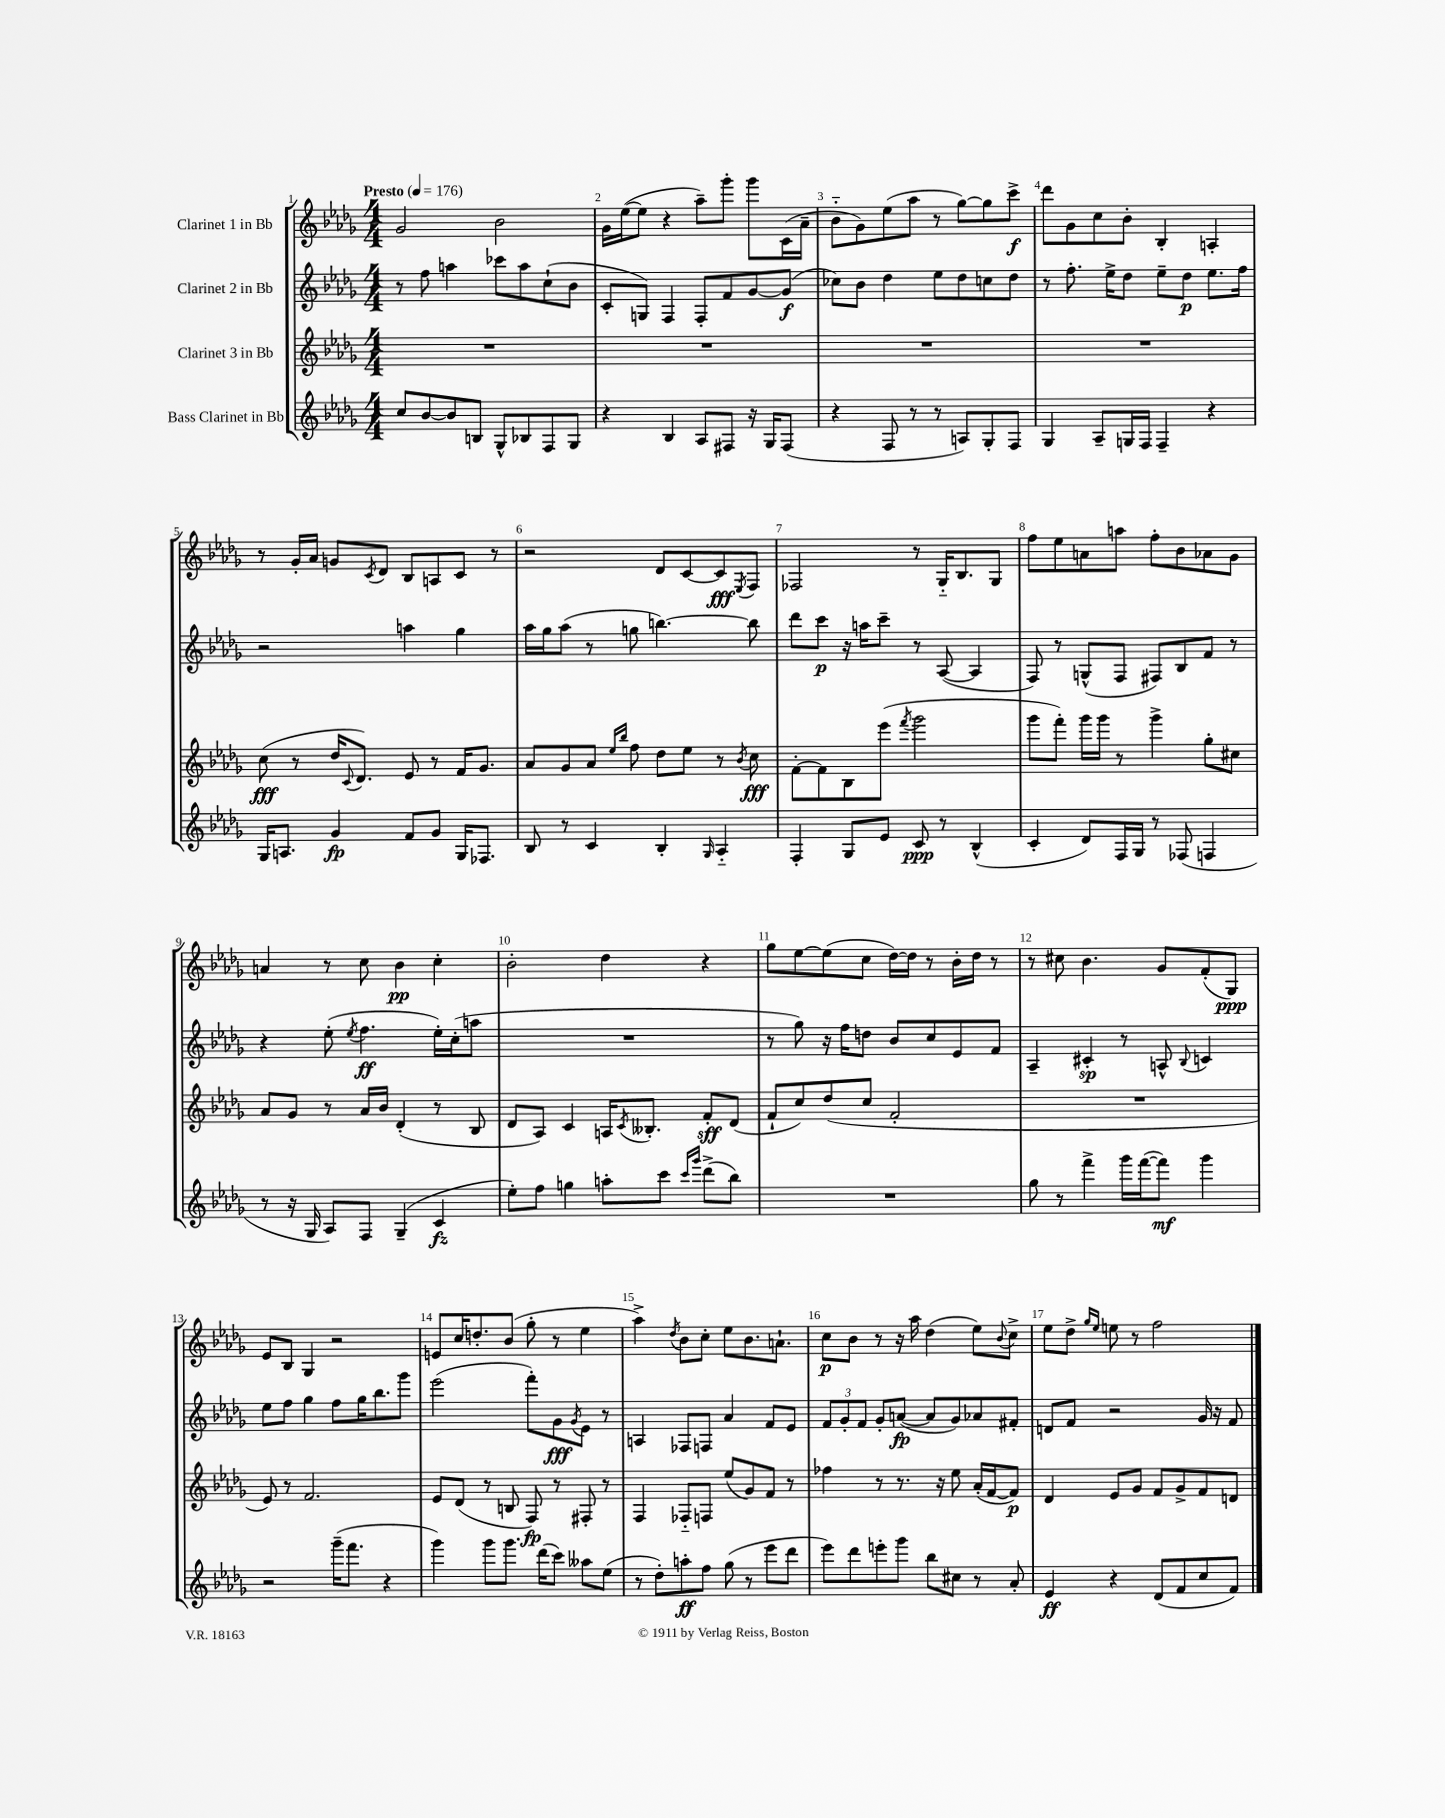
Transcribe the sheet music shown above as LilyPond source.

<<
\new StaffGroup <<
\new Staff = "s0" \with { instrumentName = "Clarinet 1 in Bb" } {
    \clef treble \key des \major \numericTimeSignature \time 4/4 \tempo "Presto" 4 = 176
    ges'2 bes'2 |
    ges'16 ees''16~( ees''8 r4 aes''8--) ges'''8-. ges'''8 c'16( aes'16-- |
    bes'8-_ ges'8) ees''8( aes''8 r8 ges''8~) ges''8 c'''8->\f |
    des'''8 ges'8 c''8 bes'8-. bes4-. a4-. |
    r8 ges'16-. aes'16 g'8 \acciaccatura { c'8 } des'8 bes8 a8 c'8 r8 |
    r2 des'8 c'8~ c'8\fff \acciaccatura { ees8 } f8 |
    fes2 r8 ges16-_ bes8. ges8 |
    f''8 ees''8 a'8 a''8 f''8-. bes'8 aes'8 ges'8 |
    a'4 r8 c''8 bes'4\pp c''4-. |
    bes'2-. des''4 r4 |
    ges''8 ees''8~ ees''8( c''8 des''16~) des''16 r8 bes'16-. des''16 r8 |
    r8 cis''8 bes'4. ges'8 f'8-.( ges8\ppp) |
    ees'8 bes8 ges4 r2 |
    e'8 c''16 d''8.-. bes'8( ges''8-. r8 ees''4 |
    aes''4->) \acciaccatura { des''8 } bes'8 c''8-. ees''8 bes'8. a'8.-! |
    c''8\p bes'8 r8 r16 aes''16 des''4( ees''8) \appoggiatura { bes'8 } c''8-> |
    ees''8 des''8-> \grace { ges''16 ees''16 } e''8 r8 f''2 \bar "|." |
}
\new Staff = "s1" \with { instrumentName = "Clarinet 2 in Bb" } {
    \clef treble \key des \major \numericTimeSignature \time 4/4
    r8 f''8 a''4 ces'''8 a''8 c''8-!( bes'8 |
    c'8-. g8) f4 f8-. f'8 ges'8~ ges'8\f( |
    ces''8) bes'8 des''4 ees''8 des''8 c''8 des''8 |
    r8 f''8.-. ees''16-> des''8 ees''8-- des''8\p ees''8. f''16 |
    r2 a''4 ges''4 |
    aes''16 ges''16 aes''8( r8 g''8 b''4.~) b''8 |
    des'''8 c'''8\p r16 a''16 c'''8-- r8 aes8~( aes4 |
    f8) r8 g8-^( f8 fis8) bes8 f'8 r8 |
    r4 ees''8-.( \acciaccatura { ees''8 } f''4.\ff ees''16-.) c''16-.( a''8 |
    R1 |
    r8 ges''8) r16 f''16 d''8 bes'8 c''8 ees'8 f'8 |
    aes4-- cis'4-.\sp r8 a8-^ \appoggiatura { bes8 } c'4 |
    ees''8 f''8 ges''4 f''8 ges''16 bes''8. ges'''8 |
    ees'''2( f'''8-.) ges'8\fff \acciaccatura { ges'8 } ees'8 r8 |
    a4 fes8 f8 aes'4 f'8 ees'8 |
    \tuplet 3/2 { f'8 ges'8-. f'8 } ges'8-. a'8~\fp( a'8 ges'8) aes'8 fis'8-. |
    d'8 f'8 r2 ges'16 r16 f'8 \bar "|." |
}
\new Staff = "s2" \with { instrumentName = "Clarinet 3 in Bb" } {
    \clef treble \key des \major \numericTimeSignature \time 4/4
    R1 |
    R1 |
    R1 |
    R1 |
    c''8\fff( r8 des''16 \appoggiatura { c'8 } des'8.) ees'8 r8 f'16 ges'8. |
    aes'8 ges'8 aes'8 \grace { ees''16 bes''16 } f''8 des''8 ees''8 r8 \acciaccatura { bes'8 } c''8\fff |
    f'8~-. f'8 bes8 ees'''8( \acciaccatura { f'''8 } ges'''2 |
    ges'''8 f'''8-.) ges'''16 ges'''16 r8 ges'''4-> ges''8-. cis''8 |
    aes'8 ges'8 r8 aes'16 bes'16 des'4-.( r8 bes8 |
    des'8 aes8) c'4 a16 \acciaccatura { c'8 } beses8.-. f'8-.\sff des'8( |
    f'8-! c''8) des''8( c''8 f'2-. |
    R1 |
    ees'8) r8 f'2. |
    ees'8 des'8( r8 b8 f8\fp) r8 fis8-. r8 |
    f4 fes8-_ f8 ees''8( ges'8) f'8 r8 |
    fes''4 r8 r8. r16 ees''8 aes'16-.( f'16~ f'8\p) |
    des'4 ees'8 ges'8 f'8 ges'8-> f'8 d'8 \bar "|." |
}
\new Staff = "s3" \with { instrumentName = "Bass Clarinet in Bb" } {
    \clef treble \key des \major \numericTimeSignature \time 4/4
    c''8 bes'8~ bes'8 b8 ges8-^ bes8 f8 ges8 |
    r4 bes4 aes8 fis8 r16 ges16 fis8( |
    r4 f8 r8 r8 a8) ges8-. f8 |
    ges4 aes8-- g16 f16 f4-- r4 |
    ges16 a8. ges'4\fp f'8 ges'8 ges16 fes8. |
    bes8 r8 c'4 bes4-. \grace { ges16 } aes4-_ |
    f4-. ges8 ees'8 c'8\ppp r8 bes4-^( |
    c'4-. des'8) f16 ges16 r8 fes8( f4 |
    r8 r16 ges16 aes8) f8 ges4--( c'4\fz |
    ees''8-.) f''8 g''4 a''8-. c'''8 \grace { c'''16 ges'''16 } des'''8->( bes''8) |
    R1 |
    ges''8 r8 f'''4-> ges'''16 f'''16~( f'''8\mf) ges'''4 |
    r2 ges'''16--( f'''8. r4 |
    ges'''4) ges'''8 ges'''8. des'''16( c'''8) aeses''8 ees''8( |
    r8 des''8-.) a''8-.\ff f''8 ges''8( r8 ees'''8 des'''8 |
    ees'''8) des'''8 e'''8-. ges'''8 bes''8 cis''8 r8 aes'8-. |
    ees'4\ff r4 des'8( f'8 c''8 f'8) \bar "|." |
}
>>
>>
\layout { \context { \Score \override BarNumber.break-visibility = ##(#f #t #t) barNumberVisibility = #all-bar-numbers-visible } }
